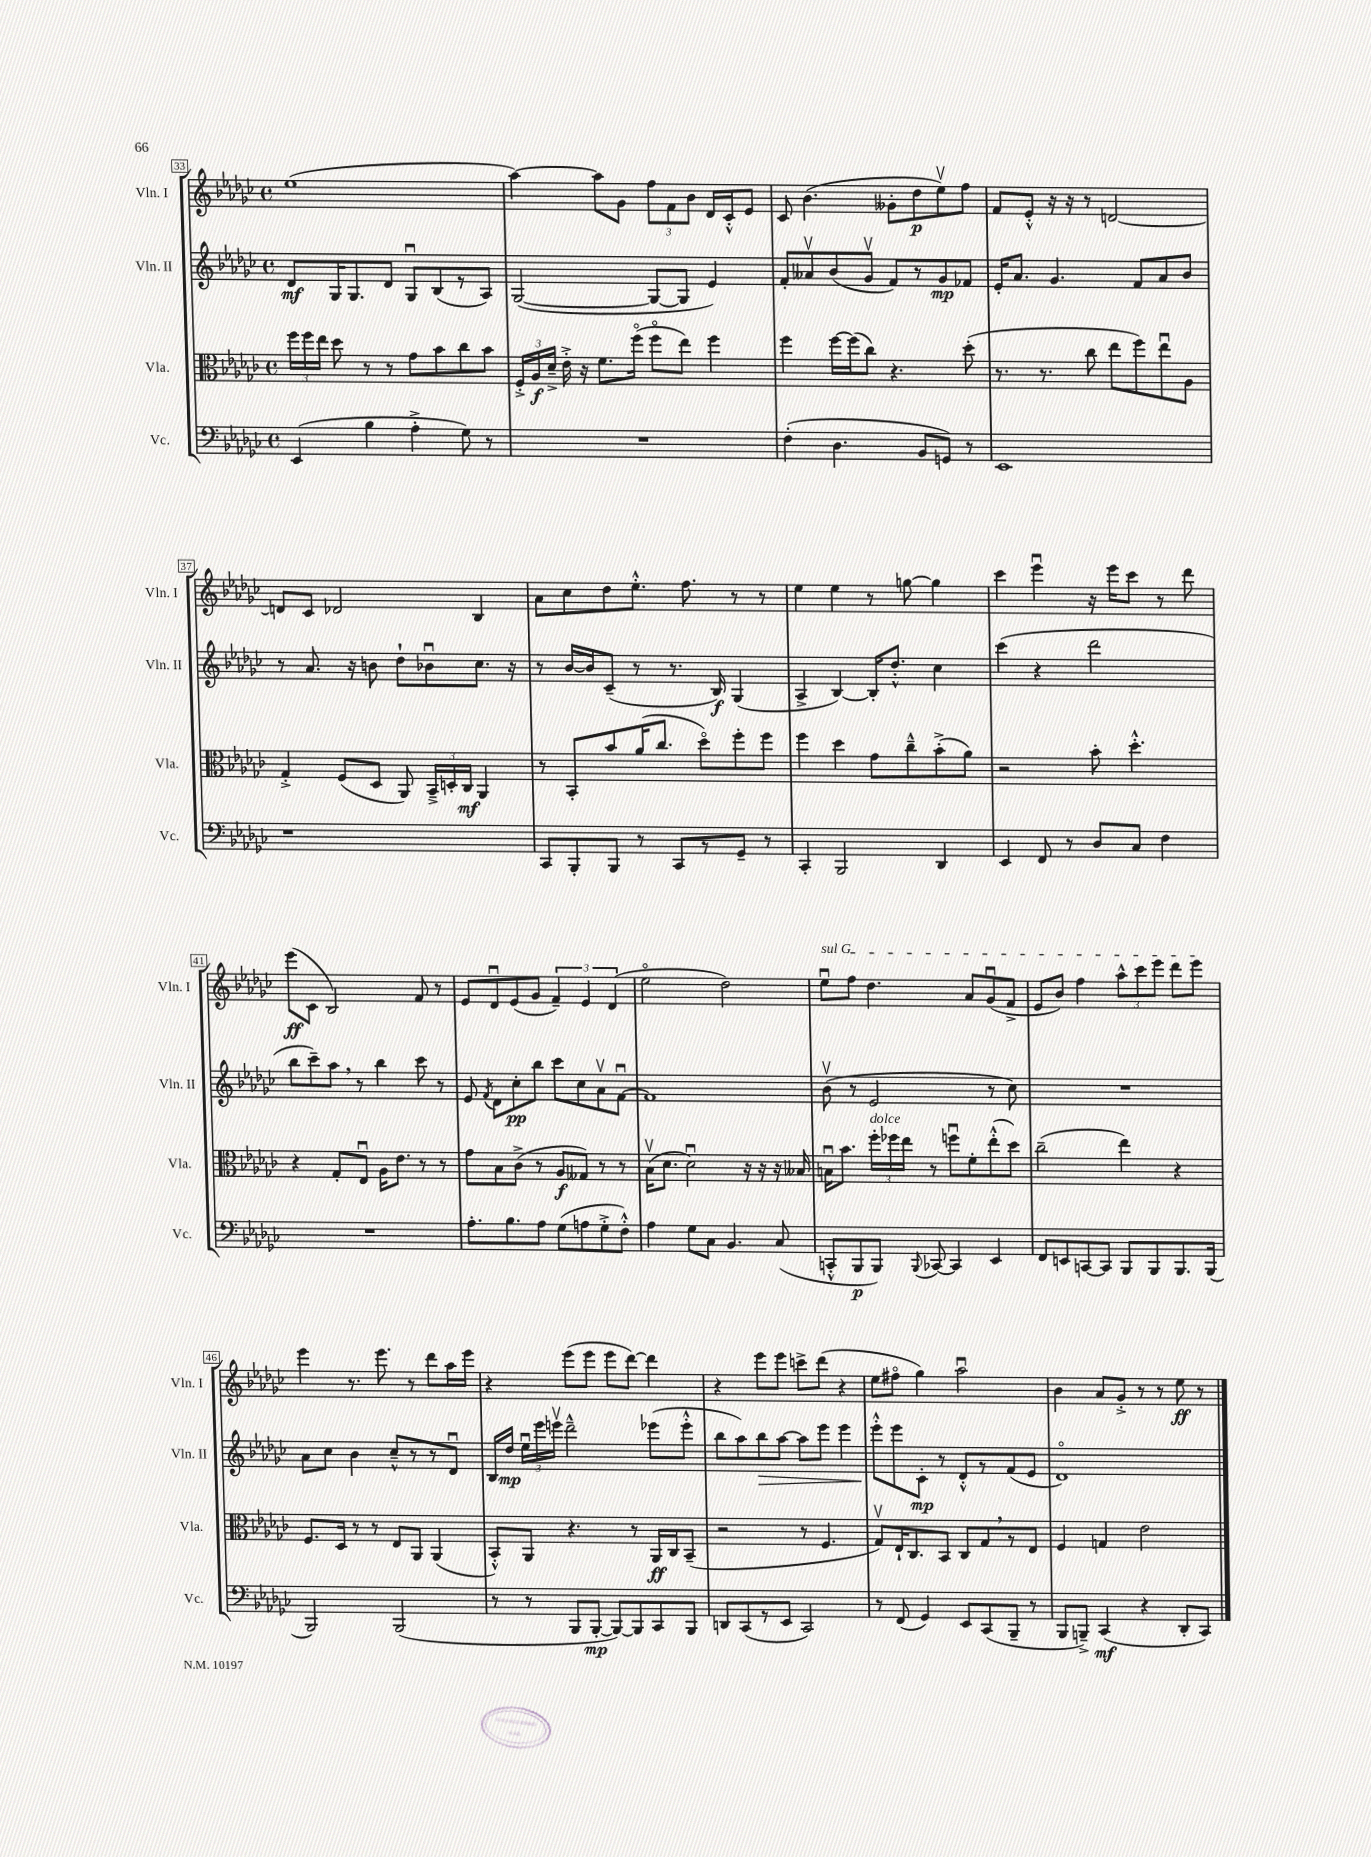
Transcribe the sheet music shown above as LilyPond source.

<<
\new StaffGroup <<
\new Staff = "s0" \with { instrumentName = "Vln. I" shortInstrumentName = "Vln. I" } {
    \clef treble \key ges \major \defaultTimeSignature \time 4/4
    \autoBeamOff ees''1( |
    aes''4~) aes''8[ ges'8] \tuplet 3/2 { f''8[ f'8 bes'8] } des'16[ ces'16-.-^ ees'8] |
    ces'8 bes'4.( geses'8[-. des''8\p ees''8\upbow) f''8] |
    f'8[ ees'8]-.-^ r16 r16 r8 d'2~ |
    d'8[ ces'8] des'2 bes4 |
    aes'8[ ces''8 des''8 ees''8.]-.-^ f''8. r8 r8 |
    ees''4 ees''4 r8 g''8~ g''4 |
    ces'''4 ees'''4\downbow r16 ees'''16[ ces'''8] r8 des'''8 |
    ees'''8[\ff( ces'8] bes2) f'8 r8 |
    ees'8[ des'8\downbow ees'8( ges'8] \tuplet 3/2 { f'4--) ees'4 des'4( } |
    ees''2\flageolet des''2) |
    \once \override TextSpanner.bound-details.left.text = \markup { \italic "sul G" } ees''8[\downbow\startTextSpan f''8] des''4. aes'8[ ges'8\downbow( f'8]-> |
    ees'8[ bes'8]) f''4 \tuplet 3/2 { aes''8[-^ ces'''8 ees'''8] } des'''8[ ees'''8]\stopTextSpan |
    ees'''4 r8. ees'''8. r8 des'''8[ aes''16 ees'''16] |
    r4 ees'''8[( ees'''8] ees'''8[ des'''8]~) des'''4 |
    r4 ees'''8[ ees'''8] c'''8[-> des'''8]( r4 |
    ees''8[ fis''8]\flageolet ges''4) aes''2\downbow |
    bes'4 aes'8[ ges'8]-.-> r8 r8 ees''8\ff r8 \bar "|." |
}
\new Staff = "s1" \with { instrumentName = "Vln. II" shortInstrumentName = "Vln. II" } {
    \clef treble \key ges \major \defaultTimeSignature \time 4/4
    \autoBeamOff des'8[\mf ges16 ges8. des'8] ges8[\downbow bes8( r8 aes8]) |
    ges2~( ges8[~ ges8] ees'4) |
    f'8[-. aeses'8\upbow bes'8( ges'8]\upbow f'8[) r8 ges'8\mp fes'8] |
    ees'16[-. aes'8.] ges'4. f'8[ aes'8 bes'8] |
    r8 aes'8. r16 b'8 des''8[-! bes'8\downbow ces''8.] r16 |
    r8 bes'16[~ bes'16 ces'8]--( r8 r8. bes16\f) ges4( |
    aes4-> bes4~) bes16[-. des''8.]-.-^ ces''4 |
    ces'''4( r4 des'''2 |
    bes''8[ ces'''8--) aes''8] \breathe r8 bes''4 ces'''8 r8 |
    ees'8 \acciaccatura { f'8 } des'8[ ces''8-.\pp bes''8] ces'''8[ ces''8 aes'8\upbow f'8]~\downbow |
    f'1 |
    bes'8\upbow( r8 ees'2 r8 ces''8) |
    R1 |
    aes'8[ ces''8] bes'4 ces''8[---^ r8 r8 des'8]\downbow |
    bes16[ des''16]\mp \tuplet 3/2 { ees''16[\downbow ees'''16 e'''16]\upbow } des'''2---^ ees'''8[( ees'''8]-.-^ |
    bes''8[ aes''8) bes''8\> aes''8]~ aes''8[ ees'''8] ees'''4 |
    ees'''8[-.-^\! ees'''8 ces'8]-.\mp r8 des'8[-.-^ r8 f'8( ees'8] |
    des'1\flageolet) \bar "|." |
}
\new Staff = "s2" \with { instrumentName = "Vla." shortInstrumentName = "Vla." } {
    \clef alto \key ges \major \defaultTimeSignature \time 4/4
    \autoBeamOff \tuplet 3/2 { f''16[ f''16 ees''16] } des''8 r8 r8 ges'8[ bes'8 ces''8 bes'8] |
    \tuplet 3/2 { f16[-.-> aes16\f des'16]---> } ees'16-.-> r16 f'8.[ f''16]\flageolet( f''8[\flageolet ees''8]) f''4 |
    f''4 f''16[~ f''16( ces''8]) r4. des''8-.( |
    r8. r8. ces''8 ees''8[ f''8) ees''8\downbow aes8] |
    ges4-.-> f8[( des8] aes,8) \tuplet 3/2 { bes,16[---> d16-. ces16]\mf } aes,4 |
    r8 bes,8[-. bes'8 aes'16( ces''8.] des''8[\flageolet) f''8-. f''8] |
    f''4 des''4 ges'8[ ces''8---^ bes'8-.->( aes'8]) |
    r2 bes'8-. des''4.-.-^ |
    r4 ges8[-. ees8]\downbow aes16[ ees'8.] r8 r8 |
    ges'8[ bes8 ces'8]->( r8 aes8[\f geses8]) r8 r8 |
    bes16[\upbow( des'8.] des'2\downbow) r16 r16 r16 beses16 |
    b16[\downbow bes'8.] \tuplet 3/2 { f''16[-.^\markup { \italic "dolce" } fes''16 ees''16] } r8 f''8[\downbow f'8-. ees''8-.-^( des''8]) |
    ces''2--( ees''4) r4 |
    f8.[ des16] r8 r8 ees8[ aes,8] aes,4( |
    bes,8[-.-^) aes,8] r4. r8 aes,16[\ff ces16 bes,8]--( |
    r2 r8 f4. |
    ges8[\upbow) ees16-! ces8. bes,8] ces8[ ges8 \breathe r8 ees8] |
    f4 g4 ees'2 \bar "|." |
}
\new Staff = "s3" \with { instrumentName = "Vc." shortInstrumentName = "Vc." } {
    \clef bass \key ges \major \defaultTimeSignature \time 4/4
    \autoBeamOff ees,4( bes4 aes4-.-> ges8) r8 |
    R1 |
    f4-.( des4. bes,8[ g,8]) r8 |
    ees,1 |
    r1 |
    ces,8[ bes,,8-. bes,,8] r8 ces,8[ r8 ges,8]-- r8 |
    ces,4-. bes,,2 des,4 |
    ees,4 f,8 r8 des8[ ces8] f4 |
    R1 |
    aes8.[-. bes8. aes8] ges8[( a8 ges8-.-> f8]-.-^) |
    aes4 ges8[ ces8] bes,4. ces8( |
    c,8[-.-^ bes,,8\p bes,,8]) \appoggiatura { bes,,8 } ces,8~ ces,4 ees,4 |
    f,8[ e,8 c,8~ c,8] bes,,8[ bes,,8 bes,,8. bes,,16]( |
    bes,,2) bes,,2( |
    r8 r8 bes,,8[ bes,,8]~-.\mp bes,,8[~) bes,,8 ces,8 bes,,8] |
    d,8[ ces,8( r8 ees,8] ces,2) |
    r8 f,8( ges,4) ees,8[ ces,8( bes,,8]-- r8 |
    bes,,8[ b,,8]--->) ces,4\mf( r4 des,8[-. ces,8]) \bar "|." |
}
>>
>>
\layout { \context { \Score currentBarNumber = #33 \override BarNumber.stencil = #(make-stencil-boxer 0.1 0.3 ly:text-interface::print) } }
